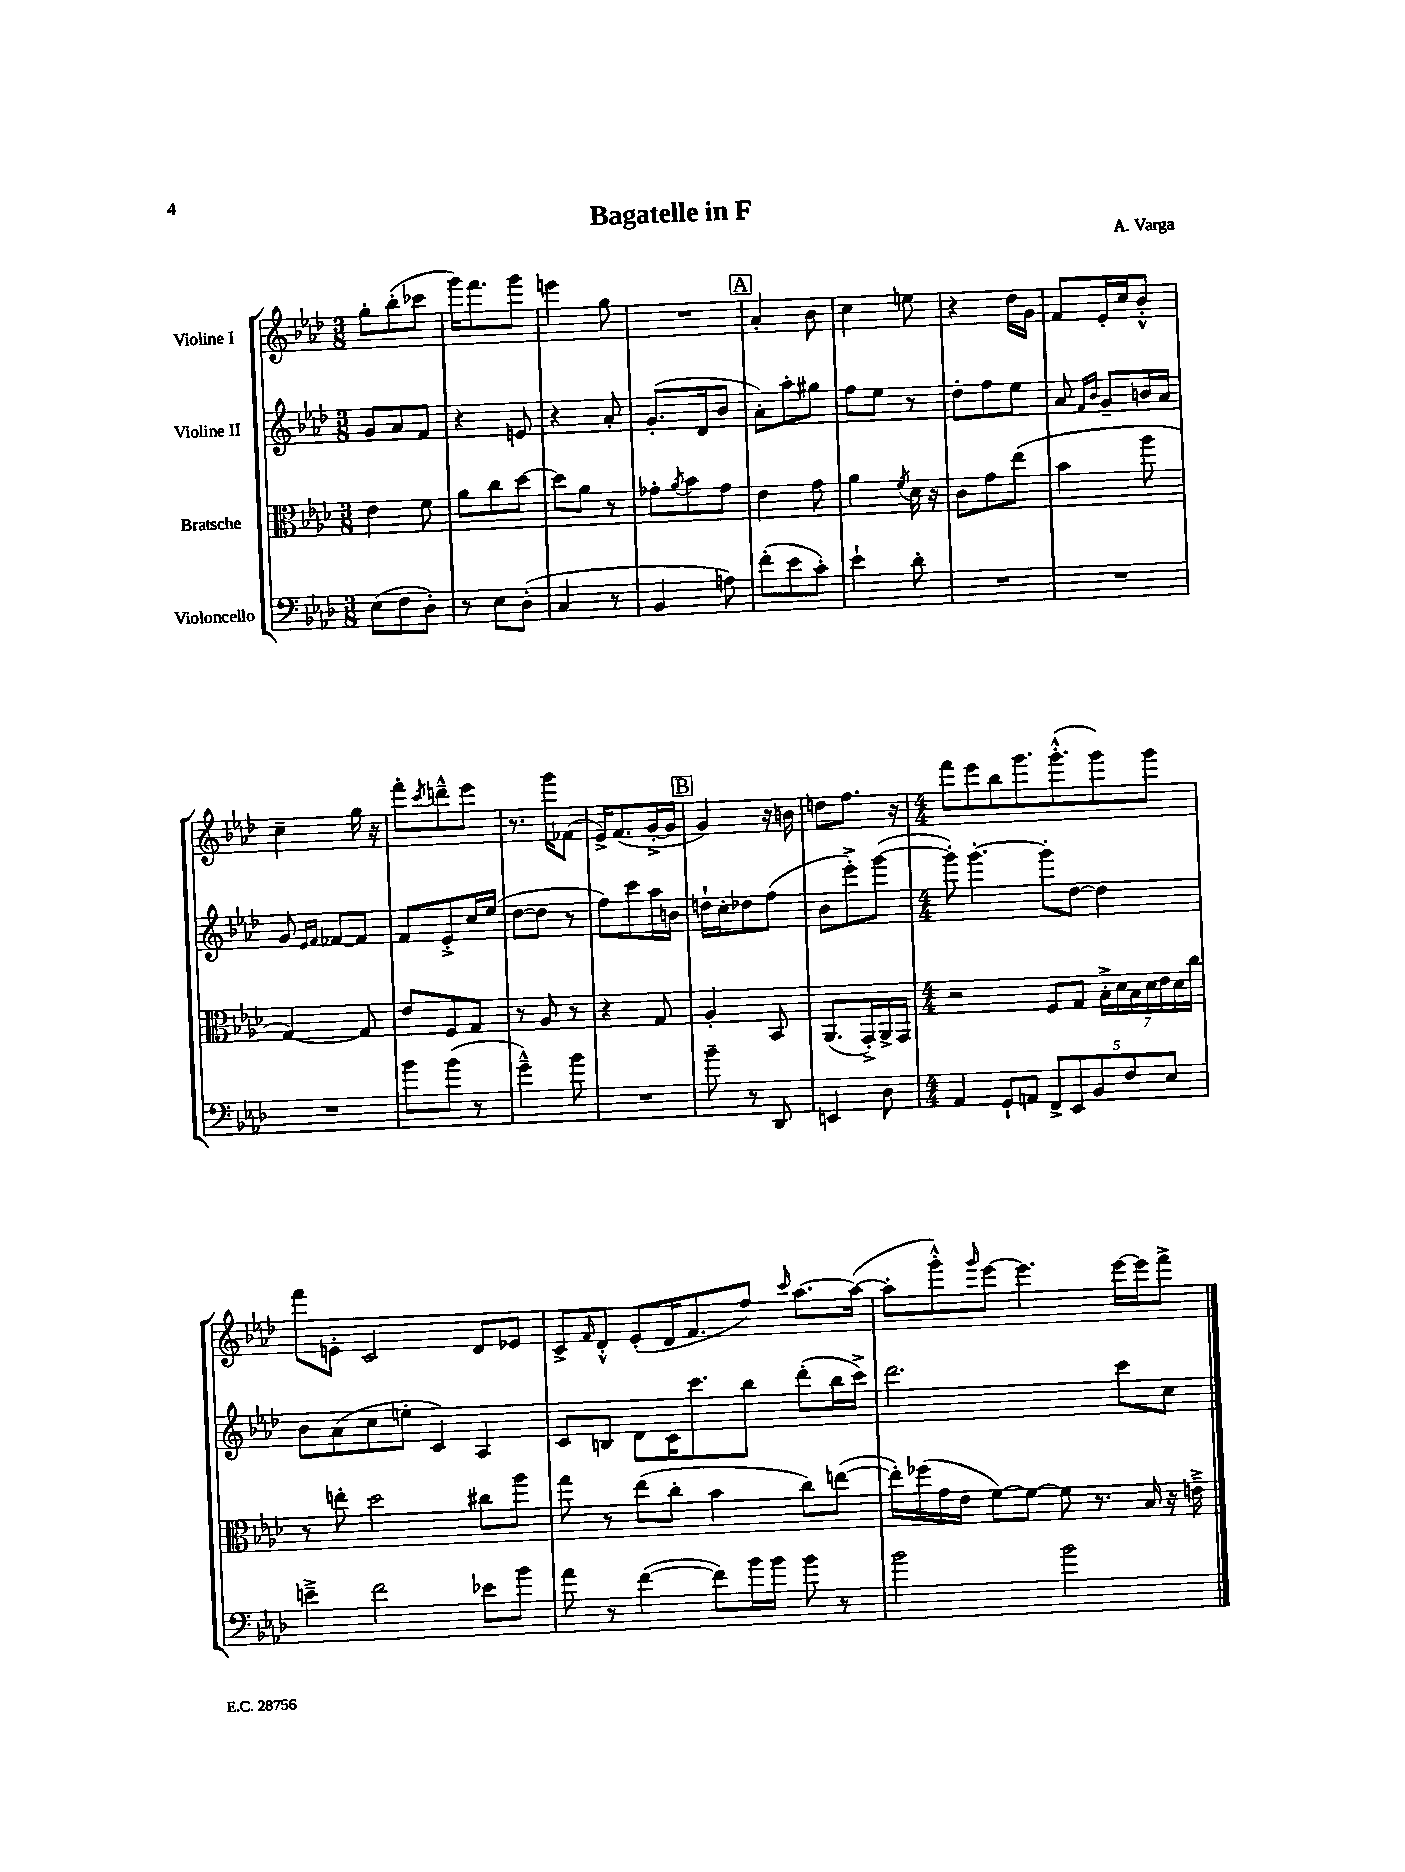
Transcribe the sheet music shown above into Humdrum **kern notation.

**kern	**kern	**kern	**kern
*part4	*part3	*part2	*part1
*staff4	*staff3	*staff2	*staff1
*I"Violoncello	*I"Bratsche	*I"Violine II	*I"Violine I
*clefF4	*clefC3	*clefG2	*clefG2
*k[b-e-a-d-]	*k[b-e-a-d-]	*k[b-e-a-d-]	*k[b-e-a-d-]
*M3/8	*M3/8	*M3/8	*M3/8
=1	=1	=1	=1
(8E-\L	4e-\	8g/L	8gg'\L
8F\	.	8a-/	(8bb-'\
8D-'\J)	8f\	8f/J	8ccc-X\J
=2	=2	=2	=2
8r	8a-\L	4r	16ggg\KL)
.	.	.	8.fff\
8E-\L	8cc\	.	.
(8D-'\J	[8dd-\J	8en/	8ggg\J
=3	=3	=3	=3
4C/	8dd-\L]	4r	4eeen\
.	8a-\J	.	.
8r	8r	8a-'/	8gg\
=4	=4	=4	=4
4BB-/	8g-X'\L	(8.g'/L	4.r
.	8qa-/	.	.
.	8b-\	.	.
.	.	16d-/k	.
8An\)	8g-\J	8b-/J	.
!!LO:REH:place=s1:t=A
=5	=5	=5	=5
(8f'\L	4e-\	8a-'\L)	4a-'/
8e-\	.	8aa-'\	.
8c'\J)	8g\	8gg#X\J	8b-\
=6	=6	=6	=6
4e-`\	4a-\	8ff\L	4cc\
.	.	8ee-\J	.
.	8qf/	.	.
8d-'\	16d-\	8r	8een\
.	16r	.	.
=7	=7	=7	=7
4.r	8c\L	8dd-'\L	4r
.	8g\	8ff\	.
.	(8ee-\J	8ee-\J	16dd-\LL
.	.	.	16g\JJ
=8	=8	=8	=8
4.r	4b-\	8a-/	8f/L
.	.	16qqf/LL	.
.	.	16qqb-/JJ	.
.	.	8g~/L	16e-'/L
.	.	.	16cc/J
.	8aa-\	16bn/L	8b-'^^/J
.	.	16a-/JJ	.
!!LO:LB:g=z
=9	=9	=9	=9
4.r	[4G/)	8g/	4cc~\
.	.	16qqe-/LL	.
.	.	16qqf/JJ	.
.	.	[8f-X/L	.
.	8G/]	8f-/J]	16gg\
.	.	.	16r
=10	=10	=10	=10
8b-\L	8e-/L	8f/L	8fff'\L
.	.	.	8qccc/
(8b-\J	8F/	8e-'^/	8dddn~^^\
8r	8G/J	16cc/L	8eee-\J
.	.	(16ee-/JJ	.
=11	=11	=11	=11
4g~^^\)	8r	[8dd-\L	8.r
.	8A-/	8dd-\J]	.
.	.	.	16ggg\KL
8b-\	8r	8r	(8f-X\J
=12	=12	=12	=12
4.r	4r	8ff\L)	16e-^/KL)
.	.	.	(8.f/
.	.	8ccc\	.
.	8G/	16aa-\L	[16g'^/L
.	.	16bn\JJ	16g/JJ]
!!LO:REH:place=s1:t=B
=13	=13	=13	=13
8b-~\	4A-'/	16ddn`\LL	4g/)
.	.	16cc'\J	.
8r	.	8dd-X\	.
8DD-/	8BB-/	(8ff\J	16r
.	.	.	16bn\
=14	=14	=14	=14
4EEn/	(8.AA-/L	8b-\L	8ddn\L
.	.	8eee-'^\)	8.ff\J
.	16GG'^/L)	.	.
8D-\	16AA-^/	([8ggg\J	.
.	16GG/JJ	.	16r
=15	=15	=15	=15
*M4/4	*M4/4	*M4/4	*M4/4
4AA-/	2r	8ggg'\])	8fff\L
.	.	[4.ggg'\	8eee-\
8GG`/L	.	.	8bb-\
8AAn/J	.	.	8.ggg\
10FF^/L	8F/L	8ggg'\L]	.
.	.	.	(8.ggg'^^\
10EE-/	.	.	.
.	8G/J	[8dd-\J	.
10BB-/	.	.	.
.	28B-'^\LL	4dd-\]	8ggg\)
.	28d-\	.	.
10F/	.	.	.
.	28B-\	.	.
.	28d-\	.	.
.	.	.	8ggg\J
.	28e-\	.	.
10E-/J	.	.	.
.	28d-\	.	.
.	28cc\JJ	.	.
!!LO:LB:g=z
=16	=16	=16	=16
4en~^\	8r	8b-\L	8fff\L
.	8een'\	(8a-\	8en'\J
2f\	2dd-\	8cc\	2c/
.	.	8een'\J	.
.	.	4c/)	.
8e-X\L	8cc#X\L	4A-/	8d-/L
8b-\J	8aa-\J	.	8e-X/J
=17	=17	=17	=17
8a-\	8gg\	8c/L	8c^/L
.	.	.	16qqf/
8r	8r	8Bn/J	8d-'^^/J
([4f\	(8ee-\L	8d-\L	(8e-'/L
.	8cc'\J	16c\K	16d-/K
.	.	8.ccc\	8.f/
8f\L])	4b-\	.	.
16b-\L	.	8bb-\J	8ff/J)
16b-\JJ	.	.	.
.	.	.	16qqccc/
8b-\	8cc\L)	(8ddd-'\L	[8.aa-\L
8r	([8een\J	16bb-\L	.
.	.	16ccc^\JJ)	(16aa-\Jk_
=18	=18	=18	=18
2b-\	16ee'\LL])	2.ddd-\	8aa-'\L]
.	(16ff-X\	.	.
.	16g\	.	8ggg'^^\)
.	16e-\JJ	.	.
.	.	.	16qqggg/
.	[8f\L)	.	[8eee-\J
.	8f\J_	.	4.eee-\]
2b-\	8f\]	.	.
.	8.r	.	.
.	.	8ccc\L	[16eee-\LL
.	16B-/	.	16eee-\J]
.	16r	8cc\J	8fff^\J
.	16en~^\	.	.
==	==	==	==
*-	*-	*-	*-
